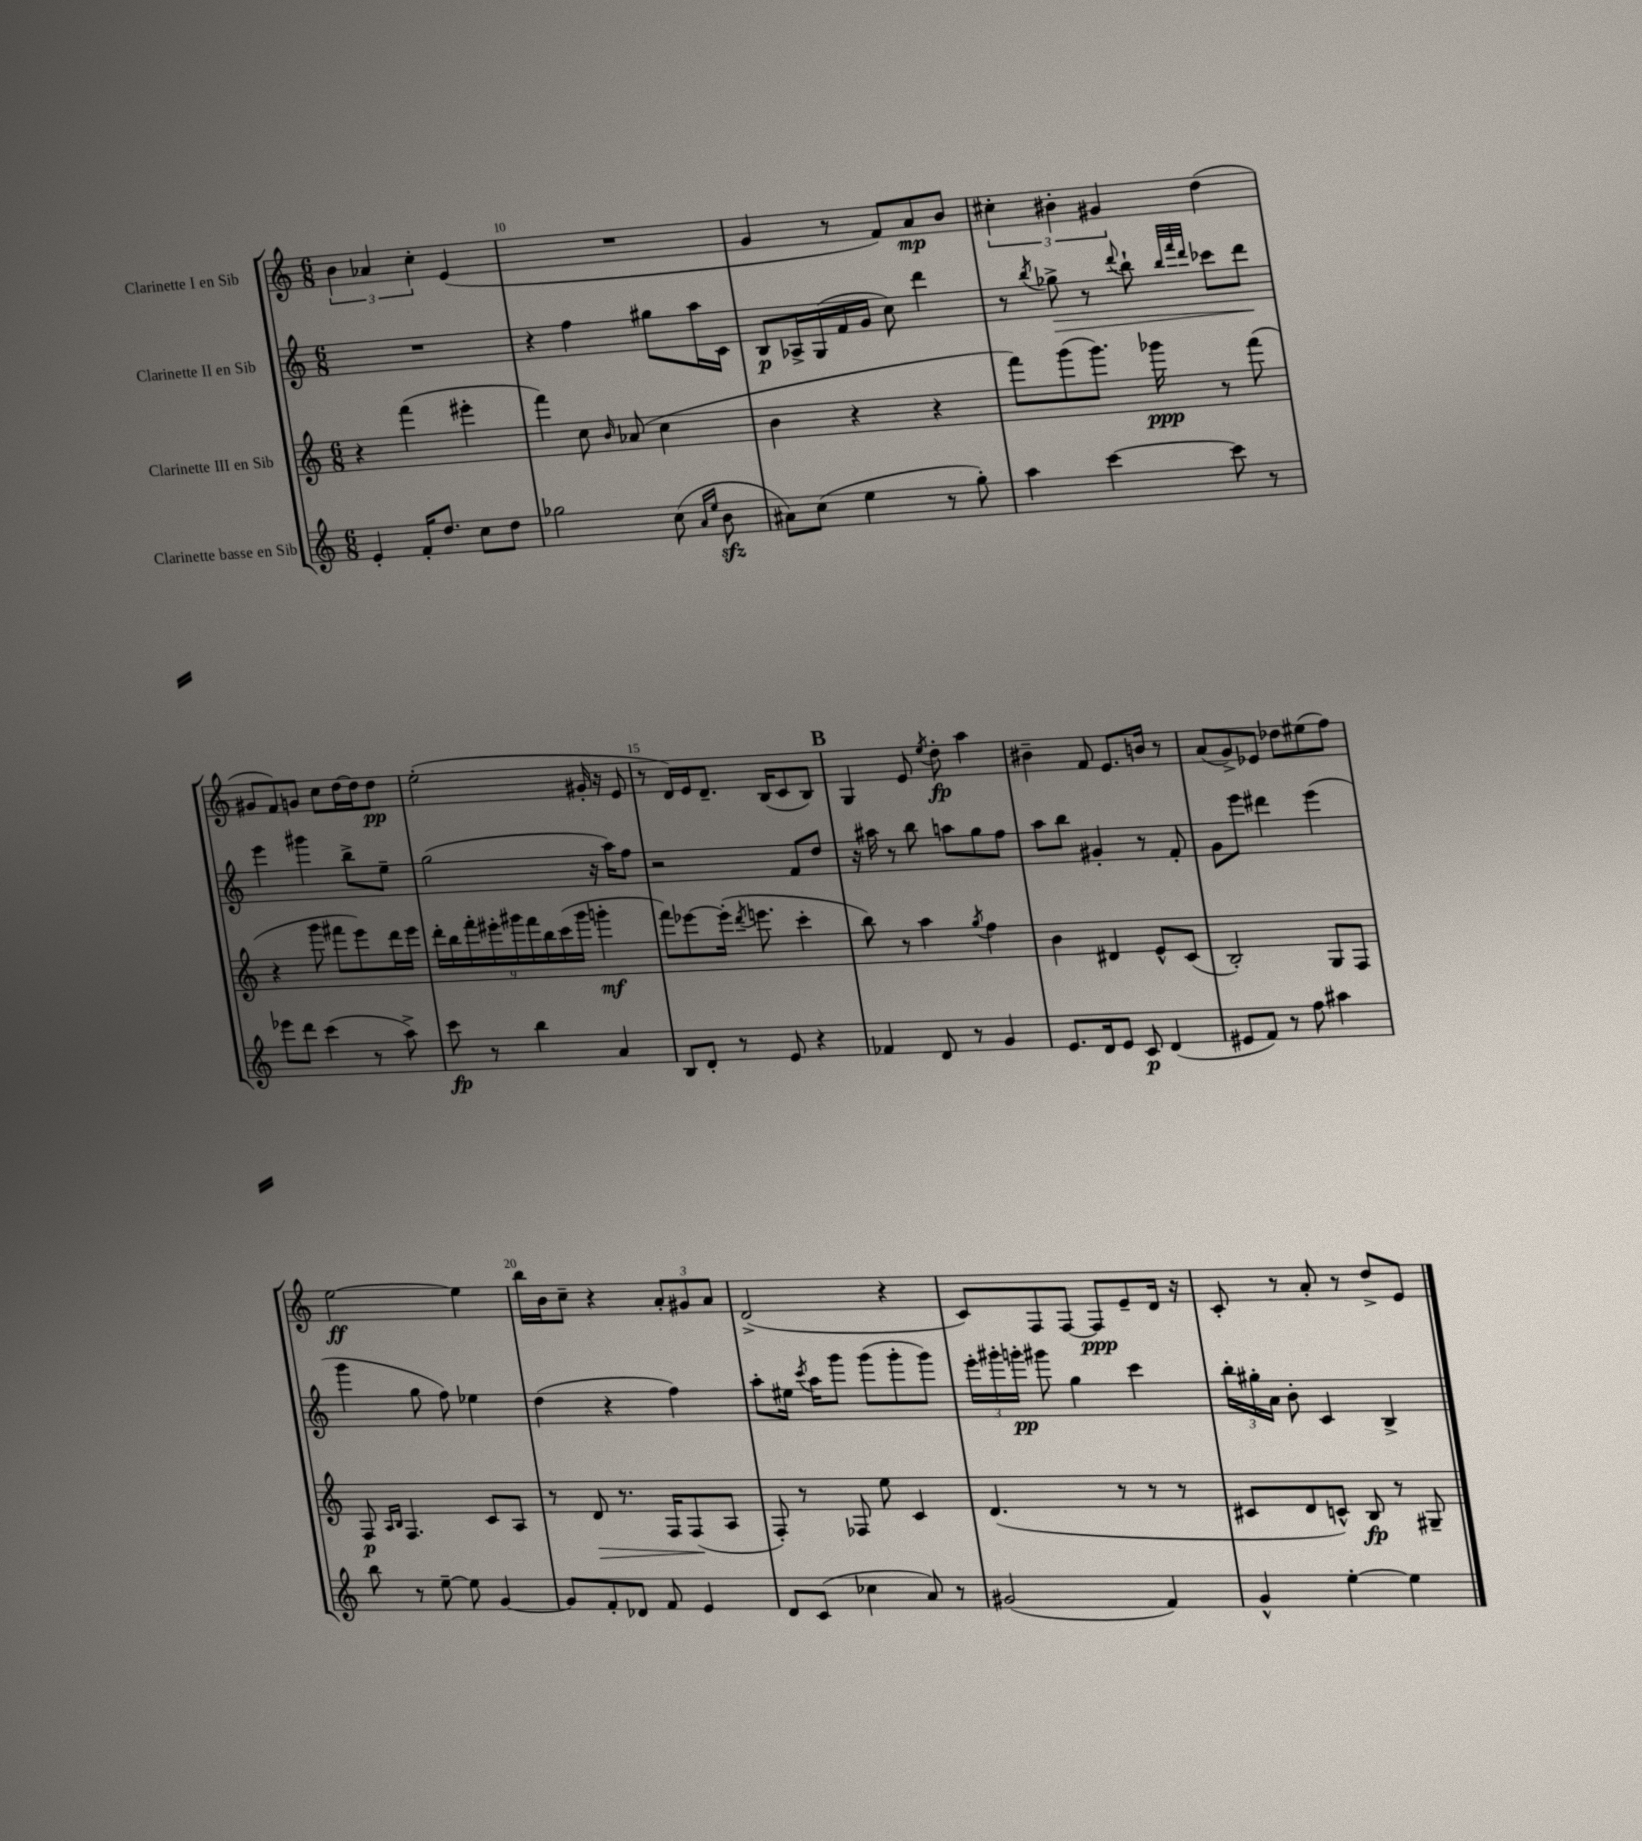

**kern	**kern	**kern	**kern
*staff4	*staff3	*staff2	*staff1
*clefG2	*clefG2	*clefG2	*clefG2
*k[]	*k[]	*k[]	*k[]
*M6/8	*M6/8	*M6/8	*M6/8
4e'	4r	2.r	6b
.	.	.	6a-
16f'	(4fff	.	.
8.dd	.	.	.
.	.	.	6cc'
8cc	4eee#'	.	(4e
8dd	.	.	.
=	=	=	=
2gg-	4fff)	4r	2.r
.	8cc	4ff	.
.	16qqb	.	.
.	(8a-	.	.
(8cc	4cc	8gg#	.
16qqa	.	.	.
16qqee	.	.	.
8b	.	16aa	.
.	.	16c	.
=	=	=	=
8a#)	4b	8B	4g
(8cc	.	16A-^	.
.	.	(16G	.
4ee	4r	16f	8r
.	.	16g	.
.	.	8cc)	8f)
8r	4r	4ddd	8a
8gg')	.	.	8b
=	=	=	=
4aa	8fff)	8r	6cc#'
.	.	8qbb	.
.	(8ggg	8gg-^	.
.	.	.	6b#'
[4ccc	8.ggg)	8r	.
.	.	.	6g#
.	.	8qqddd	.
.	.	8bb`	.
.	16ggg-	.	.
.	.	32qqbb	.
.	.	32qqfff	.
.	.	32qqddd	.
8ccc]	8r	8ccc-	(4dd
8r	(8fff	8ddd	.
=	=	=	=
8eee-	4r	4eee	8g#
8ddd	.	.	8f)
(4ccc	8ggg	4ggg#	8g
.	8fff#	.	8cc
8r	8eee)	8bb^	[16dd
.	.	.	16dd]
8aa^)	16ddd	8ee~	8dd
.	16eee	.	.
=	=	=	=
8ccc	18ddd'	(2gg	(2ee'
.	18bb	.	.
.	18fff'	.	.
8r	.	.	.
.	18eee#'	.	.
.	18ggg#	.	.
4bb	.	.	.
.	18fff	.	.
.	18bb	.	.
.	(18ccc	.	.
.	18ggg#	.	.
4a	4ggg'	16r	16g#'
.	.	16aa)	16r
.	.	8ff	8e
=	=	=	=
8B	8fff)	2r	8r
8d'	[8eee-	.	16d)
.	.	.	16e
8r	(16eee-']	.	8.d~
.	8qddd	.	.
.	8.eee	.	.
8e	.	.	.
.	.	.	(16B
4r	4ccc'	8f	8c
.	.	8dd	8B)
=	=	=	=
4f-	8bb)	16r	4G
.	.	16aa#	.
.	8r	8r	.
8d	4aa	8bb	8e
.	.	.	8qee
8r	.	8aa	8dd'
.	8qgg	.	.
4g	4ff	8gg	4aa
.	.	8ff	.
=	=	=	=
8.e	4b	8aa	4b#~
.	.	8bb	.
16d	.	.	.
8e	4d#	4g#'	8f
8c	.	.	8.e
(4d	8e^^	8r	.
.	.	.	16b
.	(8c	8f'	8r
=	=	=	=
8e#	2B')	8g	(8a
8f)	.	8eee	8g^)
8r	.	4ddd#	8e-
8ff	.	.	8dd-
4aa#	8G	(4eee	(8ee#
.	8F	.	8ff)
=	=	=	=
8bb	8F	4ggg	[2ee
.	16qqA	.	.
.	16qqB	.	.
8r	4.F	.	.
[8ee~	.	8gg	.
8ee]	.	8ff)	.
[4g	8c	4ee-	4ee]
.	8A	.	.
=	=	=	=
8g]	8r	(4dd	16bb
.	.	.	16b
8f'	8d	.	8cc~
8d-	8.r	4r	4r
8f	.	.	.
.	16F	.	.
4e	(8F	4ff)	12a'
.	.	.	12g#
.	8A	.	.
.	.	.	12a
=	=	=	=
8d	8F')	8aa'	(2d^
(8c	8r	16ee#	.
.	.	8qccc	.
.	.	16aa	.
4cc-	8F-	8ggg	.
.	8ee	(8ggg	.
8a)	4c	8ggg'	4r
8r	.	8ggg)	.
=	=	=	=
(2g#	(4.d	24eee'	8c)
.	.	24ggg#'	.
.	.	24ggg'	.
.	.	8ggg#	8F
.	.	4gg	[8F
.	8r	.	8F]
4f)	8r	4ccc	8e~
.	8r	.	16d
.	.	.	16r
=	=	=	=
4g^^	8c#	24bb'	8c'
.	.	24gg#'	.
.	.	24a	.
.	8d	8b'	8r
[4ee'	8c^^)	4c	8a'
.	8B	.	8r
4ee]	8r	4B^	8dd^
.	8G#~	.	8e
==	==	==	==
*-	*-	*-	*-
